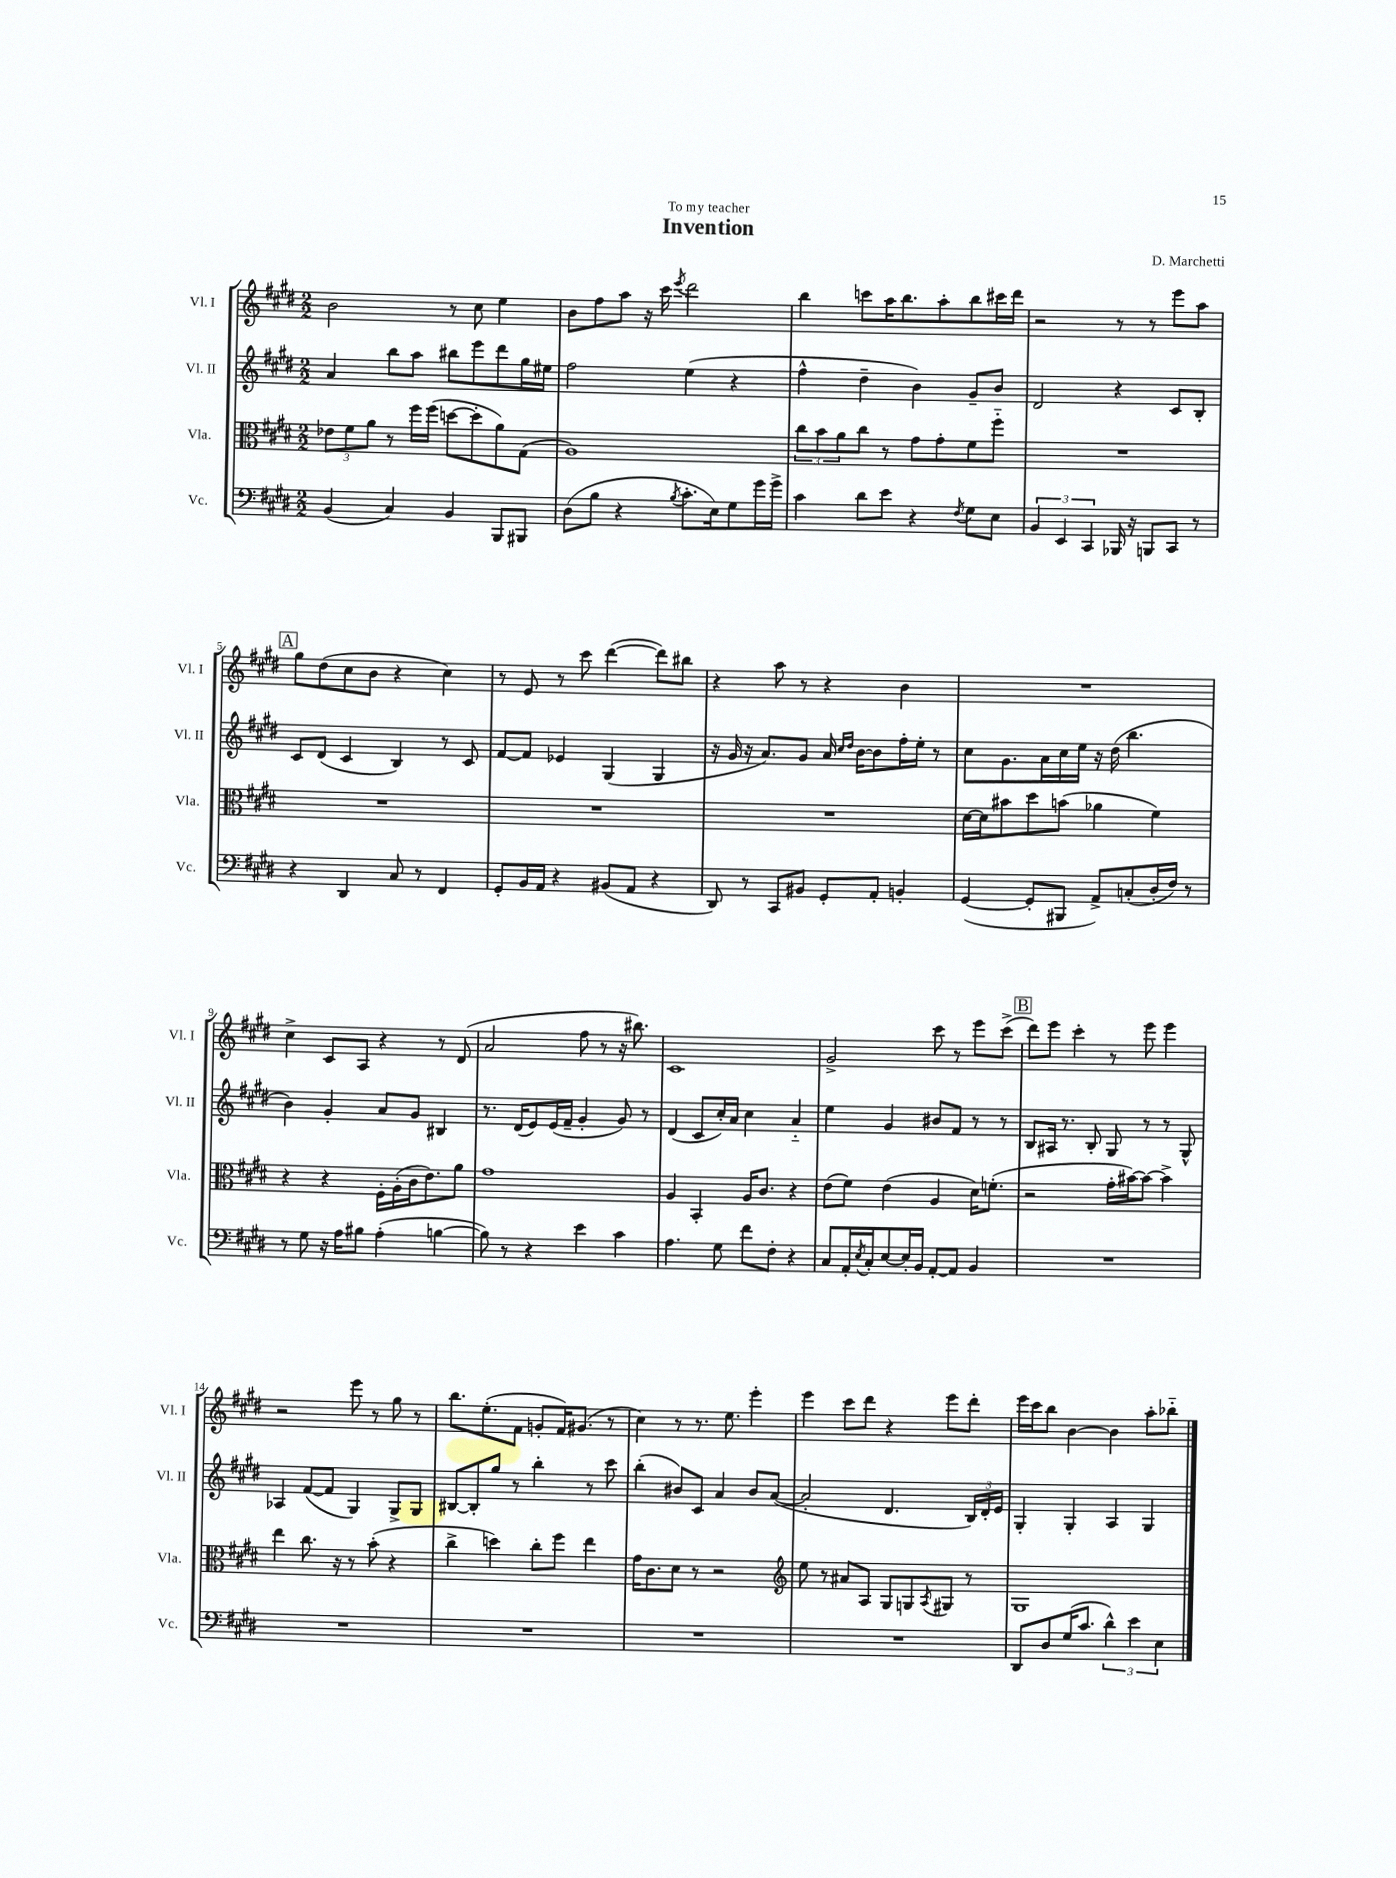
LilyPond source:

\header { title = "Invention" composer = "D. Marchetti" dedication = "To my teacher" }
<<
\new StaffGroup <<
\new Staff = "s0" \with { instrumentName = "Vl. I" shortInstrumentName = "Vl. I" } {
    \clef treble \key e \major \numericTimeSignature \time 2/2
    b'2 r8 cis''8 e''4 |
    b'8 fis''8 a''8 r16 cis'''16 \acciaccatura { e'''8 } dis'''2 |
    b''4 c'''8 a''16 b''8. a''8-. b''8 cis'''16 dis'''16 |
    r2 r8 r8 e'''8 a''8 |
    \mark \markup { \box "A" } gis''8 dis''8( cis''8 b'8 r4 cis''4) |
    r8 e'8 r8 cis'''8 dis'''4~( dis'''8) bis''8 |
    r4 a''8 r8 r4 b'4 |
    R1 |
    cis''4-> cis'8 a8 r4 r8 dis'8( |
    a'2 fis''8 r8 r16 bis''8.) |
    cis'1 |
    gis'2-> cis'''8 r8 e'''8 cis'''8->( |
    \mark \markup { \box "B" } dis'''8) e'''8 cis'''4-. r8 e'''8 e'''4 |
    r2 e'''8 r8 gis''8 r8 |
    b''8. e''8.-.( fis'8 g'8-. fis'16) gis'8.( r8 |
    cis''4) r8 r8. e''8. e'''4-. |
    e'''4 cis'''8 dis'''8 r4 e'''8 dis'''8-. |
    e'''16 cis'''16 b''8 b'4~ b'4 a''8-. bes''8-_ \bar "|." |
}
\new Staff = "s1" \with { instrumentName = "Vl. II" shortInstrumentName = "Vl. II" } {
    \clef treble \key e \major \numericTimeSignature \time 2/2
    a'4 b''8 a''8 bis''8 e'''8 dis'''8 gis''16 eis''16 |
    fis''2 e''4( r4 |
    fis''4-^ dis''4-- b'4) gis'8-- b'8 |
    dis'2 r4 cis'8 b8-. |
    \mark \markup { \box "A" } cis'8 dis'8( cis'4 b4) r8 cis'8 |
    fis'8~ fis'8 ees'4 gis4( gis4 |
    r16 gis'16 r16 a'8.) gis'8 a'16 \grace { cis''16 dis''16 } b'16~ b'8 fis''16-. e''16-. r8 |
    cis''8 gis'8. a'16 cis''16 e''16 r16 dis''16( b''4. |
    b'4) gis'4-. a'8 gis'8 bis4 |
    r8. dis'16( e'8) e'16( fis'16-- gis'4-. gis'8) r8 |
    dis'4( cis'8 cis''16-.) a'16 cis''4 a'4-_ |
    e''4 gis'4 bis'8 fis'8 r8 r8 |
    \mark \markup { \box "B" } b8 ais16 r8. b8-. gis8 r8 r8 gis8-^ |
    aes4 fis'8~( fis'8 gis4) gis8-> gis8 |
    bis8~ bis8-. gis''8 r8 b''4-. r8 cis'''8 |
    b''4-.( bis'8) cis'8 a'4 bis'8 a'8~( |
    a'2-. dis'4. \tuplet 3/2 { b16) dis'16-. e'16 } |
    gis4-. gis4-. a4 gis4 \bar "|." |
}
\new Staff = "s2" \with { instrumentName = "Vla." shortInstrumentName = "Vla." } {
    \clef alto \key e \major \numericTimeSignature \time 2/2
    \tuplet 3/2 { ees'8 fis'8 a'8 } r8 fis''16 fis''16( d''8~ d''8-. a'8) gis8( |
    a1) |
    \tuplet 3/2 { cis''8 b'8 a'8 } cis''8 r8 gis'8 gis'8-. fis'8 fis''8-_ |
    R1 |
    \mark \markup { \box "A" } R1 |
    R1 |
    R1 |
    dis'16~ dis'16 bis'8 dis''8 b'8( aes'4 fis'4) |
    r4 r4 fis16-. a16-.( cis'16 e'8.) a'8 |
    gis'1 |
    a4 b,4-. a16 cis'8. r4 |
    e'8( fis'8) e'4( a4 dis'16) f'8.-.( |
    \mark \markup { \box "B" } r2 gis'16-. bis'16~) bis'8~ bis'4-> |
    e''4 cis''8. r16 r8 b'8-.( r4 |
    cis''4-> d''4) cis''8-. fis''8 e''4 |
    gis'16 cis'8. dis'8 r8 r2 |
    \clef treble e''8 r8 ais'8 a8 gis8 g8 \acciaccatura { a8 } gis8 r8 |
    gis1 \bar "|." |
}
\new Staff = "s3" \with { instrumentName = "Vc." shortInstrumentName = "Vc." } {
    \clef bass \key e \major \numericTimeSignature \time 2/2
    b,4( cis4) b,4 b,,8 bis,,8 |
    dis8( b8 r4 \acciaccatura { b8 } cis'8.-. e16) gis8 gis'16 gis'16-> |
    cis'4 dis'8 e'8 r4 \acciaccatura { fis8 } gis8 e8 |
    \tuplet 3/2 { b,4 e,4 cis,4 } bes,,16 r16 b,,8 cis,8 r8 |
    \mark \markup { \box "A" } r4 dis,4 cis8 r8 fis,4 |
    gis,8-. b,16 a,16 r4 bis,8( a,8 r4 |
    dis,8) r8 cis,8 bis,8 gis,8-. a,8-. b,4-. |
    gis,4~( gis,8-. bis,,8 a,8->) c8-.( dis16-. fis16) r8 |
    r8 gis8 r16 a16 bis8 a4-.( b4~ |
    b8) r8 r4 e'4 cis'4 |
    a4. gis8 fis'8 fis8-. r4 |
    cis8 a,16-. \acciaccatura { e8 } cis16-. e8~ e16-. b,16 a,8~-. a,8 b,4 |
    \mark \markup { \box "B" } R1 |
    R1 |
    R1 |
    R1 |
    R1 |
    dis,8 dis8 gis16( cis'8. \tuplet 3/2 { dis'4-^) e'4 e4 } \bar "|." |
}
>>
>>
